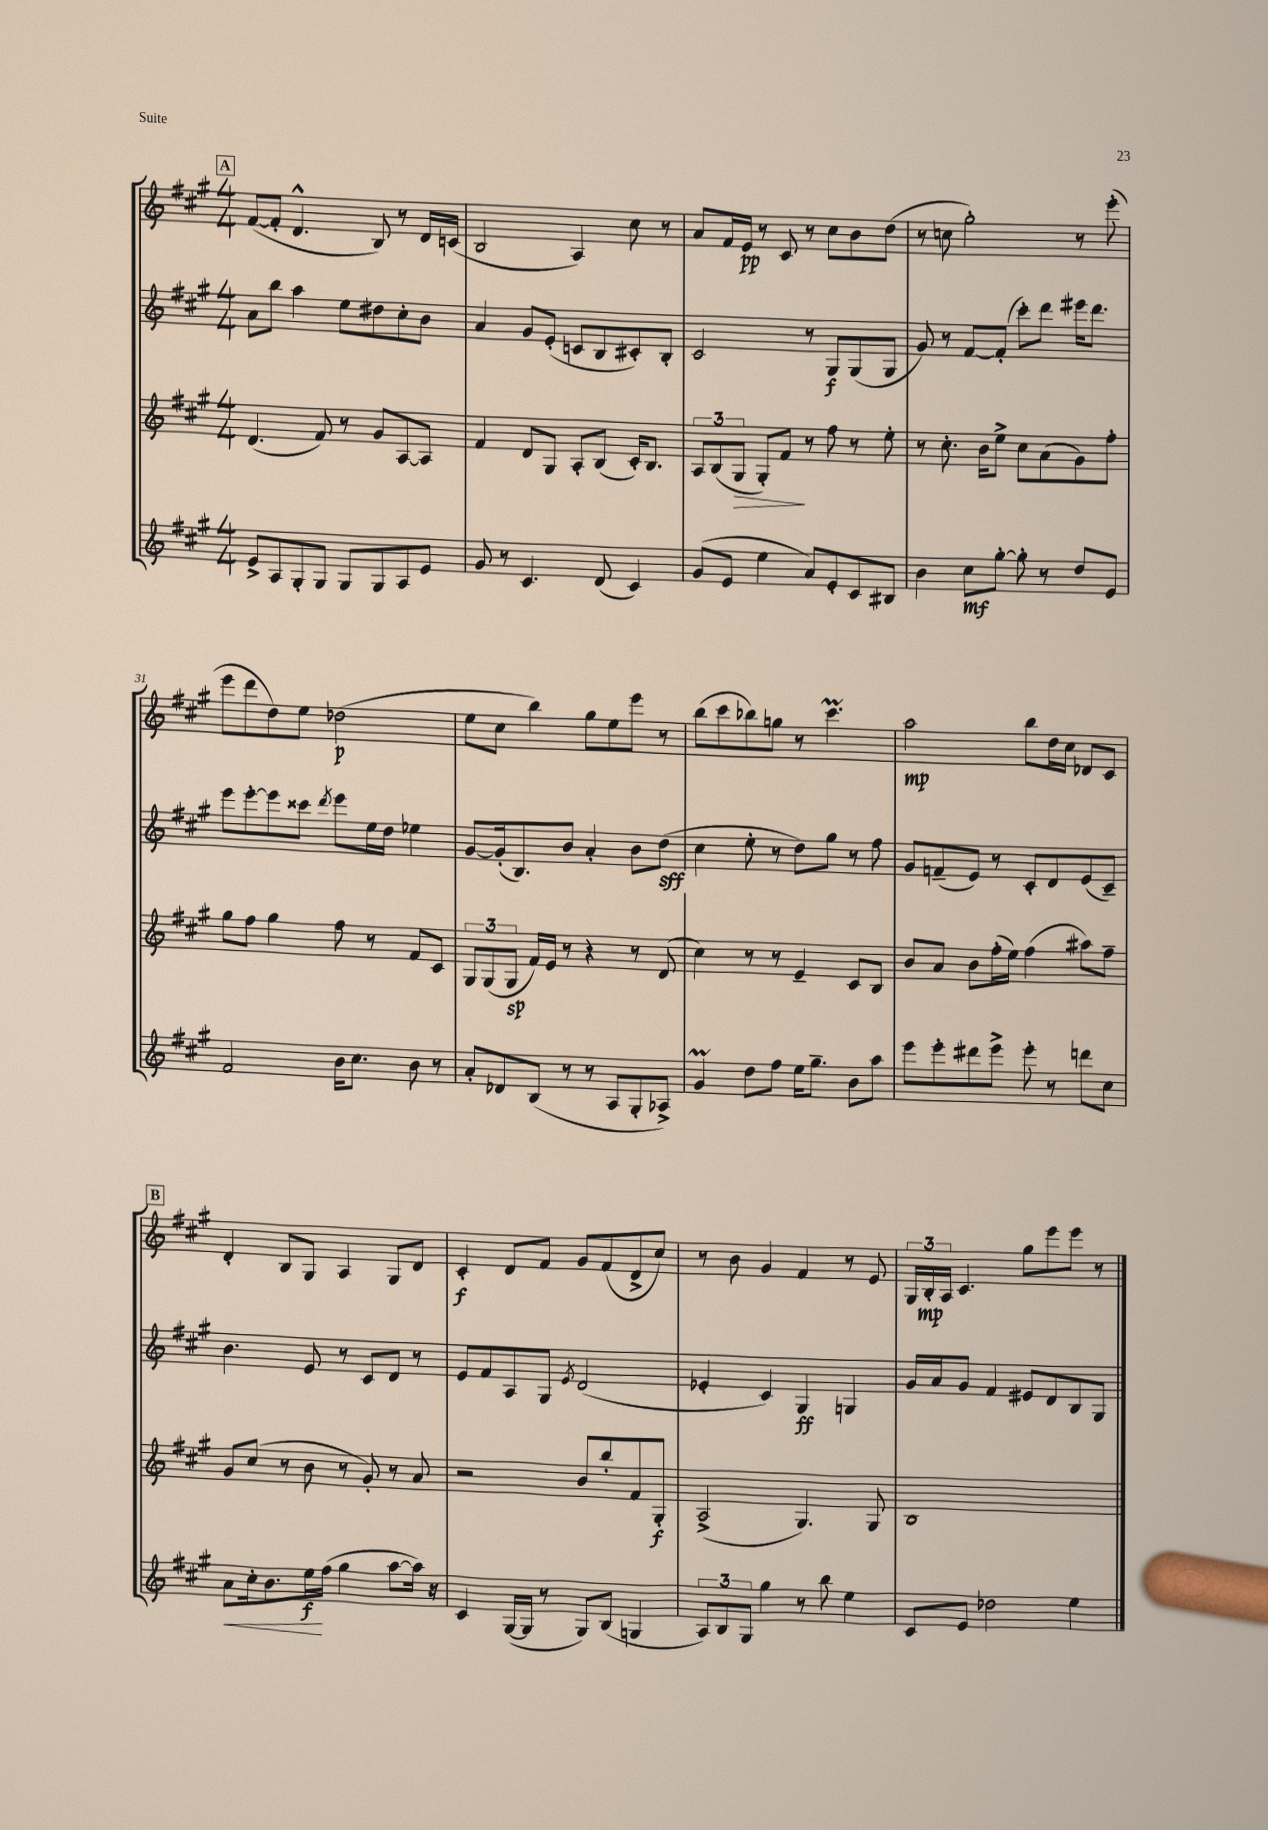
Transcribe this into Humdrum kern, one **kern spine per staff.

**kern	**kern	**kern	**kern
*staff4	*staff3	*staff2	*staff1
*clefG2	*clefG2	*clefG2	*clefG2
*k[f#c#g#]	*k[f#c#g#]	*k[f#c#g#]	*k[f#c#g#]
*M4/4	*M4/4	*M4/4	*M4/4
8e^/L	(4.d/	8a\L	([8f#/L
8A/	.	8bb\J	8f#'/]J
8G#'/	.	4aa\	4.d^^/
8G#/J	8f#/)	.	.
8G#/L	8r	8ee\L	.
8G#/	8g#/L	8dd#\	8B/)
8A/	[8A/	8cc#'\	8r
8e/J	8A/]J	8b\J	16d/LL
.	.	.	(16c/JJ
=	=	=	=
8g#/	4f#/	4a/	2B/
8r	.	.	.
4.c#/	8d/L	8g#/L	.
.	8G#/J	(8e'/J	.
.	8A'/L	8c/L	4A/)
(8d/	(8B/J	8B/	.
4c#/)	16c#'/LK)	8c#'/)	8cc#\
.	8.B/J	.	.
.	.	8B'/J	8r
=	=	=	=
(8g#/L	12A/L	2c#/	8a/L
.	(12B/	.	.
8e/J	.	.	16f#/L
.	12G#/J	.	.
.	.	.	16e/JJ
4ee\	8G#'/L)	.	8r
.	8f#/J	.	8c#/
8a/L)	8r	8r	8r
8e'/	8ff#\	8G#/L	8cc#\L
8c#/	8r	(8G#/	8b\
8B#/J	8ee'\	8G#/J	(8dd\J
=	=	=	=
4b\	8r	8g#/)	8r
.	8.cc#'\	8r	8cc\
8cc#\L	.	[8f#/L	2gg#'\)
.	16b\LK	.	.
[8gg#'\J	8ee^\J	(8f#'/]J	.
8gg#'\]	8cc#\L	8ccc#'\L)	.
8r	(8a\	8ddd\J	.
8dd/L	8g#\)	16eee#\LK	8r
.	.	8.ddd\J	.
8e/J	8ff#'\J	.	(8eee'\
=	=	=	=
2f#/	8gg#\L	8eee\L	8eee\L
.	8ff#\J	[8eee'\	8ddd\
.	4gg#\	8eee\]	8dd\)
.	.	8ccc##\J	8ee\J
.	.	8qddd/	.
16b\LK	8ff#\	8eee\L	(2dd-\
8.cc#\J	.	.	.
.	8r	16ee\L	.
.	.	16dd\JJ	.
8b\	8f#/L	4ee-\	.
8r	8c#/J	.	.
=	=	=	=
8a'/L	12G#/L	[8g#/L	8ee\L
.	(12G#/	.	.
8d-/	.	(16g#'/]k	8cc#\J
.	12G#/J	.	.
.	.	8.B/)	.
(8B/J	16f#/LL)	.	4bb\)
.	16e/JJ	.	.
8r	8r	8b/J	.
8r	4r	4a'/	8gg#\L
8A/L	.	.	8ee\
8G#'/	8r	8b\L	8eee\J
8A-^/J)	(8d/	(8dd\J	8r
=	=	=	=
4g#/	4cc#\)	4cc#\	(8bb\L
.	.	.	8ccc#\
8dd\L	8r	8ee'\	8bb-\)
8ff#\J	8r	8r	8gg\J
16ee\LK	4e~/	8dd\L)	8r
8.gg#~\J	.	.	.
.	.	8gg#\J	4.ccc#\
8b\L	8c#/L	8r	.
8aa\J	8B/J	8ff#\	.
=	=	=	=
8eee\L	8b/L	8g#/L	2aa\
8eee'\	8a/J	(8f~/	.
8ddd#\	8b\L	8e/J)	.
8eee^\J	(16ff#'\L	8r	.
.	16ee\JJ)	.	.
8eee'\	(4ff#\	8c#'/L	8bb\L
8r	.	8d/	16dd\L
.	.	.	16cc#\JJ
8ddd\L	8aa#\L)	(8e/	8d-/L
8cc#\J	8ff#~\J	8c#~/J)	8c#/J
=	=	=	=
8a\L	8g#/L	4.b\	4d'/
16cc#'\k	(8cc#/J	.	.
8.b\	.	.	.
.	8r	.	8B/L
16ee\L	8b\	8e/	8G#/J
(16ff#\JJ	.	.	.
4gg#\	8r	8r	4A/
.	8g#'/)	8c#/L	.
[8aa\L	8r	8d/J	8G#/L
16aa\]Jk)	8a/	8r	8d/J
16r	.	.	.
=	=	=	=
4c#/	2r	8e/L	4c#'/
.	.	8f#/	.
([16G#/LL	.	8A/	8d/L
16G#/]JJ	.	.	.
8r	.	8G#/J	8f#/J
.	.	8qe/	.
8G#/L)	8b/L	(2d/	8g#/L
(8B/J	8bb'/	.	(8f#/
4G/	8f#/	.	8d^/
.	8G#'/J	.	8cc#/J)
=	=	=	=
12A/L)	(2A^/	4e-'/	8r
12B/	.	.	.
.	.	.	8b\
12G#/J	.	.	.
4gg#\	.	4c#/)	4g#/
8r	4.G#/)	4G#/	4f#/
8bb\	.	.	.
4ee\	.	4G/	8r
.	8G#/	.	8e/
=	=	=	=
8c#/L	1B	16g#/LL	24G#/LL
.	.	.	24B'/
.	.	16a/J	.
.	.	.	24A/JJ
8e/J	.	8g#/J	4.c#/
2dd-\	.	4f#/	.
.	.	8e#/L	8gg#\L
.	.	8d/	8eee\
4ee\	.	8B/	8eee\J
.	.	8G#/J	8r
==	==	==	==
*-	*-	*-	*-
